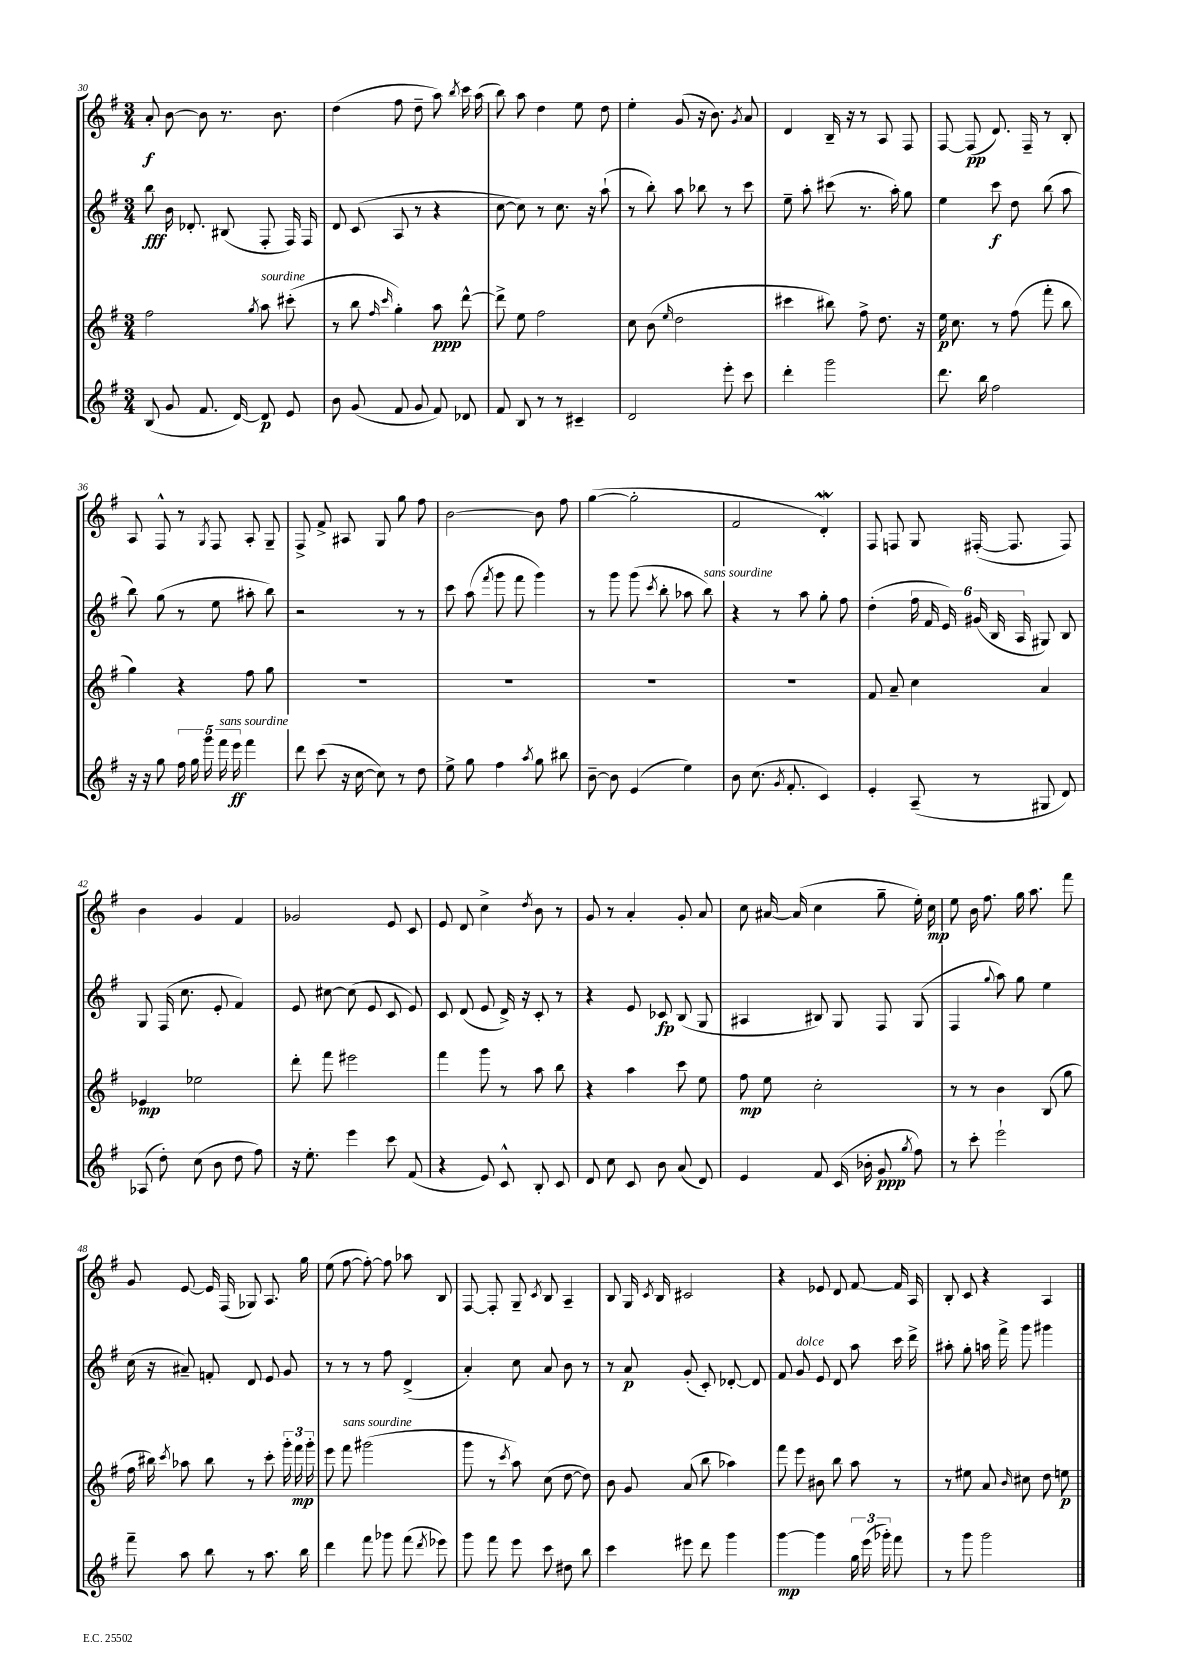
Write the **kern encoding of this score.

**kern	**kern	**kern	**kern
*staff4	*staff3	*staff2	*staff1
*clefG2	*clefG2	*clefG2	*clefG2
*k[f#]	*k[f#]	*k[f#]	*k[f#]
*M3/4	*M3/4	*M3/4	*M3/4
(8B	2ff#	8bb	8a'
8g	.	16b	[8b
.	.	8.d-'	.
8.f#	.	.	8b]
.	.	(8B#	8.r
[16d)	.	.	.
.	8qgg	.	.
8d]	8aa	8F#'	.
.	.	.	8.b
8e	(8ccc#'	16F#)	.
.	.	16F#	.
=	=	=	=
8b	8r	8d	(4dd
(8g	8bb	(8c	.
.	16qqff#	.	.
.	16qqccc	.	.
8f#	4gg')	8A	8ff#
8g	.	8r	8dd~
8f#)	8aa	4r	8aa)
.	.	.	8qbb
8d-	[8ddd^^	.	16ccc
.	.	.	(16aa
=	=	=	=
8f#	8ddd^]	[8cc	8bb)
8B	8ee	8cc])	8aa
8r	2ff#	8r	4dd
8r	.	8.cc	.
4c#~	.	.	8ee
.	.	16r	.
.	.	(8aa`	8dd
=	=	=	=
2d	8cc	8r	4ee'
.	(8b	8bb')	.
.	16qqee	.	.
.	2dd	8aa	(8g
.	.	8bb-	16r
.	.	.	8.b)
8eee'	.	8r	.
.	.	.	8qg
8ccc	.	8ccc	8a
=	=	=	=
4ddd'	4ccc#	8ee~	4d
.	.	8aa'	.
2ggg	8bb#)	(8ccc#	16B~
.	.	.	16r
.	8ff#^	8.r	8r
.	8.dd	.	8A
.	.	16aa')	.
.	.	8gg	8F#
.	16r	.	.
=	=	=	=
8.ddd	16ee	4ee	[8F#
.	8.cc	.	.
.	.	.	(8F#]
16bb	.	.	.
2ff#	8r	8ccc	8.d)
.	(8ff#	8dd	.
.	.	.	16F#~
.	8fff#'	(8bb	8r
.	8bb	8aa	8B'
=	=	=	=
16r	4gg)	8bb)	8A
16r	.	.	.
8gg	.	(8gg	8F#^^
20ff#	4r	8r	8r
20gg	.	.	.
20ggg	.	.	.
.	.	.	8qG
.	.	8ee	8F#
20fff#	.	.	.
20eee	.	.	.
4fff#	8ff#	8aa#'	8A'
.	8gg	8bb)	8G~
=	=	=	=
8ddd	2.r	2r	8F#^
(8ccc	.	.	8f#^
16r	.	.	8A#
[16cc	.	.	.
8cc])	.	.	8G
8r	.	8r	8gg
8dd	.	8r	8ff#
=	=	=	=
8ee^	2.r	8ccc	[2b
8gg	.	(8aa	.
.	.	8qfff#	.
4ff#	.	8ggg	.
.	.	8fff#	.
8qaa	.	.	.
8gg	.	4ggg)	8b]
8bb#	.	.	8ff#
=	=	=	=
[8b~	2.r	8r	([4gg
8b]	.	8ggg	.
(4e	.	(8ggg	2gg']
.	.	8qccc	.
.	.	8bb'	.
4ee)	.	8aa-	.
.	.	8bb)	.
=	=	=	=
8b	2.r	4r	2f#
(8.cc	.	.	.
.	.	8r	.
8qg	.	.	.
8.f#'	.	.	.
.	.	8aa	.
4c)	.	8gg'	4d')
.	.	8ff#	.
=	=	=	=
4e'	8f#	(4dd'	8F#
.	8a~	.	8F
(8A~	4cc	24ff#	8G
.	.	24f#	.
.	.	24e)	.
8r	.	(24g#	([16F#'
.	.	24B	.
.	.	.	8.F#]
.	.	24A	.
8G#	4a	8G#)	.
8d)	.	8B	8F#)
=	=	=	=
(8A-	4e-	8G	4b
8dd')	.	(16F#	.
.	.	8.cc	.
(8cc	2ee-	.	4g
8b	.	8e'	.
8dd	.	4f#)	4f#
8ff#)	.	.	.
=	=	=	=
16r	8ddd'	8e	2g-
8.ee'	.	.	.
.	8fff#	[8cc#	.
4eee	2eee#	(8cc#]	.
.	.	8e	.
8ccc	.	8c	8e
(8f#	.	8e)	8c
=	=	=	=
4r	4fff#	8c	8e
.	.	(8d	8d
8e)	8ggg	8e	4cc^
8c^^	8r	16d^)	.
.	.	16r	.
.	.	.	8qdd
8B'	8aa	8c'	8b
8c	8bb	8r	8r
=	=	=	=
8d	4r	4r	8g
8cc	.	.	8r
8c	4aa	8e	4a'
8b	.	8c-	.
(8a	8ccc	(8B	8g'
8d)	8ee	8G	8a
=	=	=	=
4e	8ff#	4A#	8cc
.	8ee	.	[16a#
.	.	.	(16a#]
8f#	2cc'	8B#)	4cc
(16c	.	8G	.
16b-'	.	.	.
8g	.	8F#	8gg~
8qgg	.	.	.
8ff#)	.	(8G	16ee')
.	.	.	16cc
=	=	=	=
8r	8r	4F#	8ee
8ccc'	8r	.	16b
.	.	.	8.ff#
.	.	8qqgg	.
2eee`	4b	8aa)	.
.	.	8gg	16gg
.	.	.	8.aa
.	(8B	4ee	.
.	8gg	.	8fff#
=	=	=	=
8fff#~	16ff#	(16cc	8g
.	16bb#)	16r	.
.	8qccc	.	.
8aa	8aa-	8a#~)	[8e
8bb	8bb#	8f'	16e]
.	.	.	(16F#
8r	8r	8d	8G-)
8.aa	8ccc'	8e	8.A
.	24ggg'	8g	.
.	24fff#	.	.
16bb	.	.	16gg
.	24ggg'	.	.
=	=	=	=
4ddd	8eee	8r	(8ee
.	8fff#	8r	[8ff#
8fff#	(2ggg#	8r	8ff#'_)
8ggg-	.	8ff#	8ff#]
(8fff#	.	(4d^	8aa-
8qddd	.	.	.
8eee-)	.	.	8B
=	=	=	=
8ggg	8ggg	4a')	[8F#
8fff#	8r	.	8F#']
.	8qccc	.	.
8eee	8aa)	8cc	8G~
.	.	.	8qc
8ccc	(8cc	8a	8B
8dd#	[8dd	8b	4A~
8bb	8dd])	8r	.
=	=	=	=
4ccc	8b	8r	8B
.	8g	8a	16G
.	.	.	8qc
.	.	.	16B
8eee#	(8a	(8g'	2c#
8ddd	8bb	8c')	.
4ggg	4aa-)	[8d-'	.
.	.	8d-]	.
=	=	=	=
[4ggg	8fff#	8f#	4r
.	8eee	8g	.
4ggg]	8b#	8e	8e-
.	8bb	8d	8d
24gg	8aa	8aa	[8f#
(24eee	.	.	.
24ggg-')	.	.	.
8fff#	8r	16ccc	16f#]
.	.	16ddd^	16A
=	=	=	=
8r	8r	8aa#'	8B'
8ggg	8ee#	8gg'	8c
2ggg	8a	16aa	4r
.	.	16fff#^	.
.	16qqb	.	.
.	8cc#	8ggg	.
.	8dd	4ggg#	4A
.	8ee	.	.
==	==	==	==
*-	*-	*-	*-
